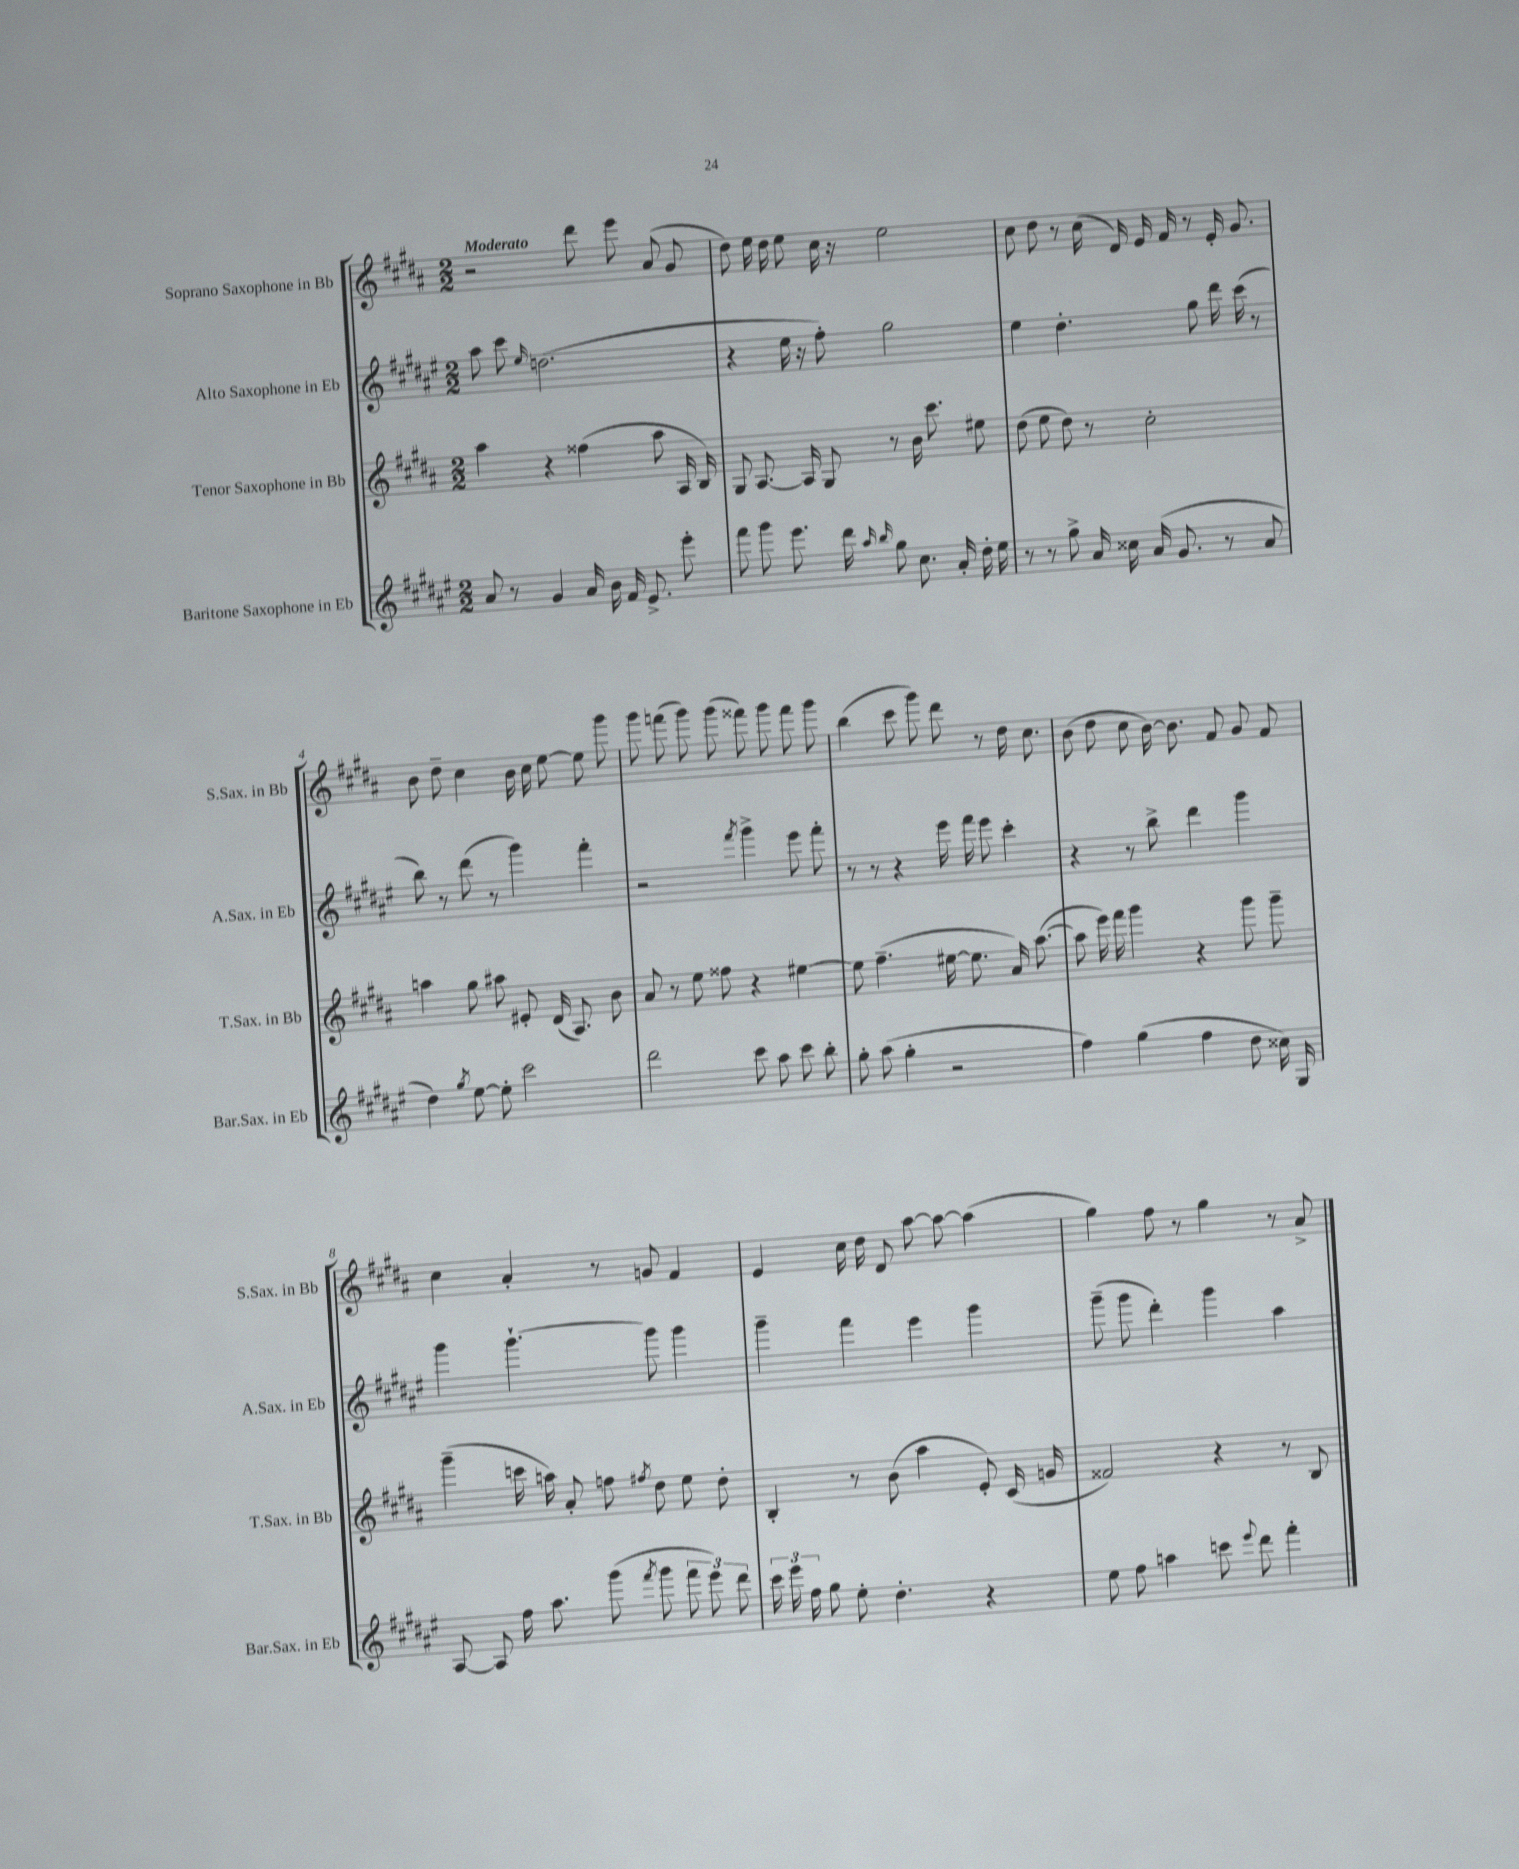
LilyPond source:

<<
\new StaffGroup <<
\new Staff = "s0" \with { instrumentName = "Soprano Saxophone in Bb" shortInstrumentName = "S.Sax. in Bb" } {
    \clef treble \key b \major \numericTimeSignature \time 2/2 \tempo "Moderato"
    \autoBeamOff r2 dis'''8 e'''8 ais'8( gis'8 |
    dis''8) e''16 dis''16 e''8 cis''16 r16 e''2 |
    cis''8 dis''8 r8 cis''16( dis'16) e'16 fis'16 r8 e'16-. gis'8. |
    b'8 dis''8-- cis''4 b'16 cis''16 e''8~ e''8 gis'''8 |
    gis'''8 f'''8( gis'''8) gis'''8( fisis'''8) gis'''8 fisis'''8 gis'''8 |
    b''4( cis'''8 gis'''8) dis'''8 r8 dis''16 cis''8. |
    b'8( dis''8 cis''8 b'16~) b'8. fis'8 gis'8 fis'8 |
    cis''4 ais'4-. r8 g'8 fis'4 |
    e'4 cis''16 dis''16 dis'8 ais''8~ ais''8~ ais''4( |
    gis''4) fis''8 r8 gis''4 r8 ais'8-> \bar "|." |
}
\new Staff = "s1" \with { instrumentName = "Alto Saxophone in Eb" shortInstrumentName = "A.Sax. in Eb" } {
    \clef treble \key fis \major \numericTimeSignature \time 2/2
    \autoBeamOff ais''8 cis'''8 \grace { eis''16 } d''2.( |
    r4 eis''16 r16 fis''8-.) gis''2 |
    eis''4 dis''4.-. gis''8 dis'''16 cis'''16( r8 |
    b''8) r8 dis'''8( r8 gis'''4) fis'''4-. |
    r2 \acciaccatura { fis'''8 } gis'''4-> eis'''8 fis'''8-. |
    r8 r8 r4 eis'''16 fis'''16 eis'''8 cis'''4-. |
    r4 r8 b''8-> dis'''4 gis'''4 |
    gis'''4 gis'''4.~-! gis'''8 gis'''4 |
    gis'''4-- fis'''4 eis'''4 gis'''4 |
    gis'''8--( gis'''8 dis'''4-.) gis'''4 ais''4 \bar "|." |
}
\new Staff = "s2" \with { instrumentName = "Tenor Saxophone in Bb" shortInstrumentName = "T.Sax. in Bb" } {
    \clef treble \key b \major \numericTimeSignature \time 2/2
    \autoBeamOff ais''4 r4 fisis''4( ais''8 ais16 b16) |
    gis8 ais8.~ ais16 gis8 r8 b'16 cis'''8. eis''8 |
    dis''8( e''8 dis''8) r8 cis''2-. |
    a''4 gis''8 ais''8 eis'8-. dis'16( ais8.) b'8 |
    ais'8 r8 e''8 fisis''8 r4 eis''4~ |
    eis''8 fis''4.--( eis''16~ eis''8. ais'16) ais''8.~( |
    ais''8 e'''16) fis'''16 gis'''4 r4 gis'''8 gis'''8-- |
    gis'''4--( c'''16 a''16) ais'8-. f''8 \acciaccatura { fis''8 } dis''8 e''8 dis''8-. |
    b4-. r8 b'8( ais''4 e'8-.) cis'16( g'16 |
    fisis'2) r4 r8 b8 \bar "|." |
}
\new Staff = "s3" \with { instrumentName = "Baritone Saxophone in Eb" shortInstrumentName = "Bar.Sax. in Eb" } {
    \clef treble \key fis \major \numericTimeSignature \time 2/2
    \autoBeamOff ais'8 r8 gis'4 ais'16 b'16 fis'16 eis'8.-> eis'''8-. |
    fis'''8 gis'''8 eis'''8. dis'''16 \grace { ais''16 b''16 } gis''8 cis''8. ais'16-. dis''16-. eis''16 |
    r8 r8 gis''8-> ais'16 cisis''16 ais'16( gis'8. r8 ais'8 |
    dis''4) \acciaccatura { gis''8 } eis''8~ eis''8-. cis'''2 |
    dis'''2 cis'''8 ais''8 cis'''8 b''8-. |
    gis''8-. ais''8( gis''4-. r2 |
    fis''4) gis''4( fis''4 dis''8 cisis''16) gis16 |
    ais8~ ais8 fis''16 ais''8. gis'''8( \acciaccatura { fis'''8 } gis'''8 \tuplet 3/2 { fis'''8 eis'''8) dis'''8 } |
    \tuplet 3/2 { cis'''16 eis'''16 fis''16 } gis''8 eis''8-. dis''4.-. r4 |
    eis''8 fis''8 a''4 c'''8 \appoggiatura { eis'''8 } dis'''8 fis'''4-. \bar "|." |
}
>>
>>
